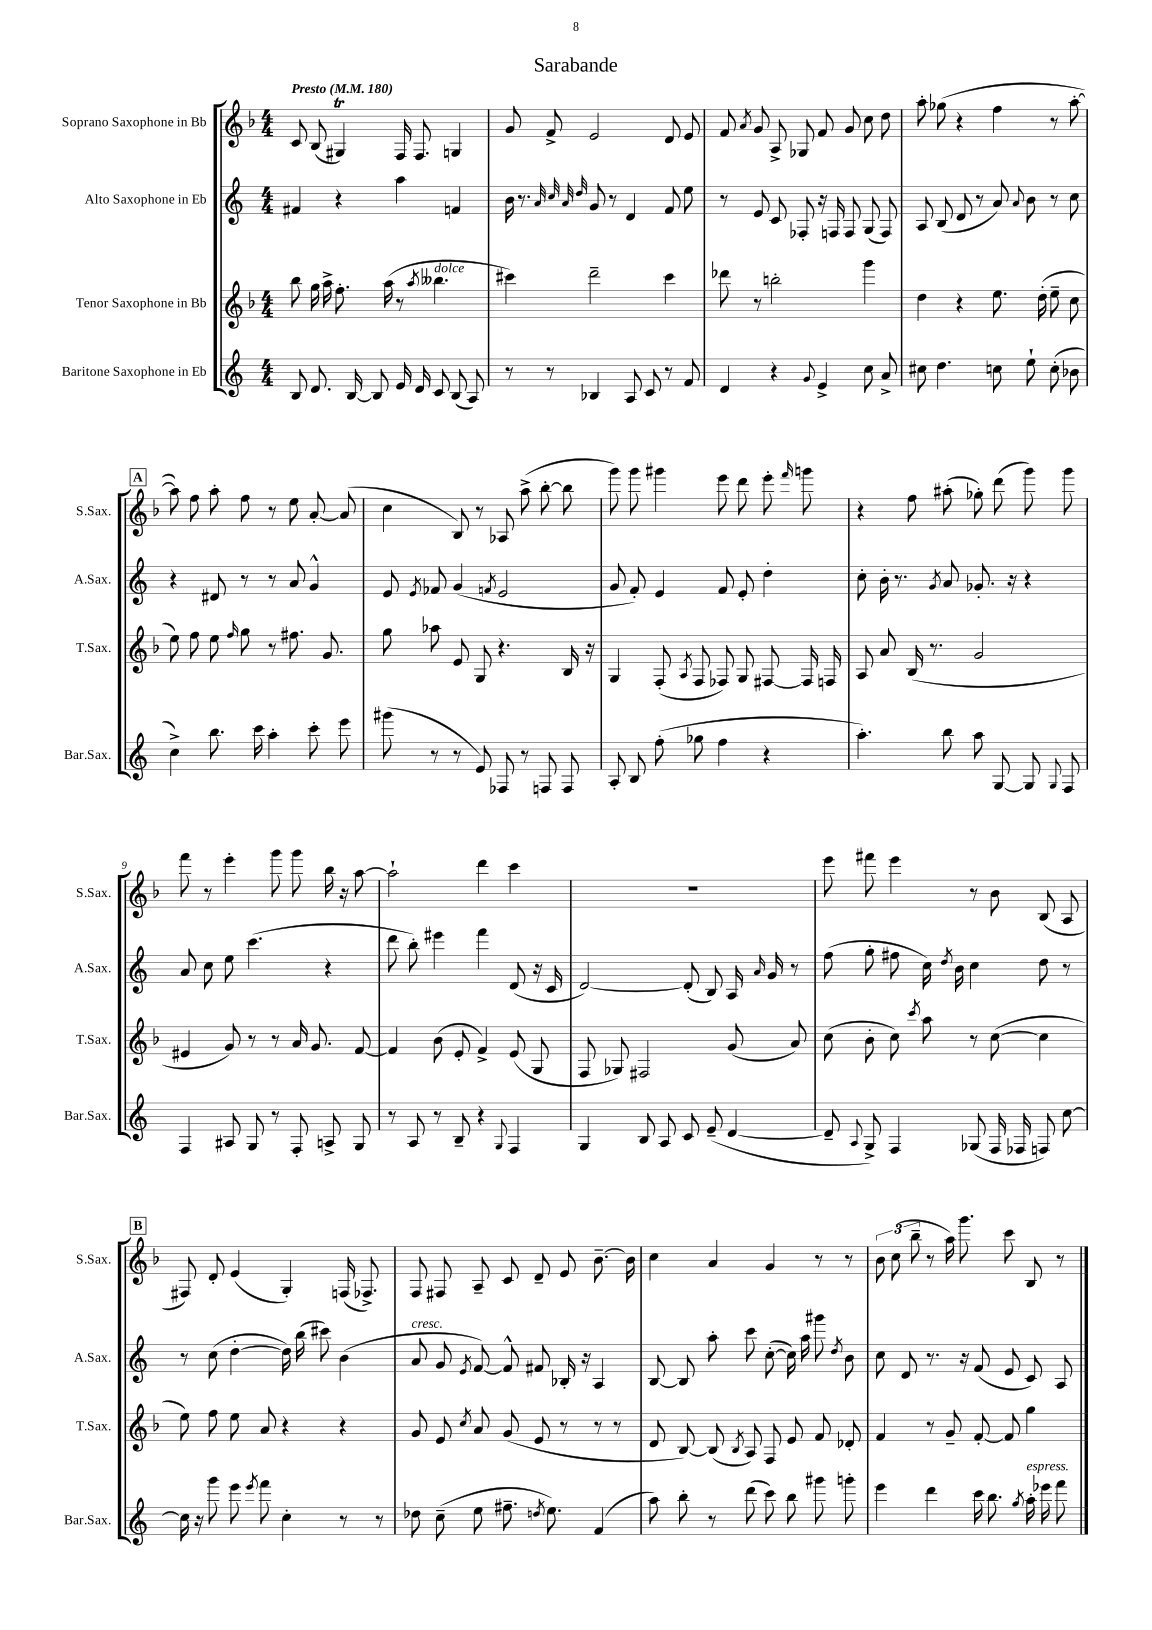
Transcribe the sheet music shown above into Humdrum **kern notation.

**kern	**kern	**kern	**kern
*part4	*part3	*part2	*part1
*staff4	*staff3	*staff2	*staff1
*I"Baritone Saxophone in Eb	*I"Tenor Saxophone in Bb	*I"Alto Saxophone in Eb	*I"Soprano Saxophone in Bb
*I'Bar.Sax.	*I'T.Sax.	*I'A.Sax.	*I'S.Sax.
*clefG2	*clefG2	*clefG2	*clefG2
*k[]	*k[b-]	*k[]	*k[b-]
*M4/4	*M4/4	*M4/4	*M4/4
*MM180	*MM180	*MM180	*MM180
=1	=1	=1	=1
!	!	!	!LO:TX:a:B:t=Presto
8B/	8bb-\	4f#X/	8c/
8.d/	16gg\	.	(8B-/
.	16aa^\	.	.
.	8.ff'\	4r	4G#Xt/)
[16B/	.	.	.
8B/]	.	.	.
.	(16aa\	.	.
16e/	8r	4aa\	16F/
16d/	.	.	8.F/
.	8qaa/	.	.
!	!LO:TX:a:i:t=dolce	!	!
8c/	4.bb--X\	.	.
(8B/	.	4fn/	4Gn/
8A/)	.	.	.
=2	=2	=2	=2
8r	4ccc#X\)	16b\	8g/
.	.	8.r	.
8r	.	.	8f^/
.	.	32qqa/	.
.	.	32qqcc/	.
.	.	32qqa/	.
.	.	32qqdd/	.
4B-X/	2ddd~\	8g/	2e/
.	.	8r	.
8A/	.	4d/	.
8c/	.	.	.
8r	4ccc#\	8f/	8d/
8f/	.	8ee\	8e/
=3	=3	=3	=3
4d/	8ddd-X\	8r	8f/
.	.	.	8qa/
.	8r	8e/	8g/
4r	2bbn'\	8c/	8A^/
.	.	8F-X'/	8G-X/
8qqg/	.	.	.
4e^/	.	16r	8f/
.	.	16Fn/	.
.	.	8F/	8g/
8cc\	4ggg\	(8G/	8cc\
8a^/	.	8F/)	8dd\
=4	=4	=4	=4
8cc#X\	4dd\	8A/	8aa'\
4.dd\	.	(8B/	(8gg-X\
.	4r	8d/	4r
.	.	8r	.
8ccn\	8.ee\	8a/)	4ff\
.	.	8qqa/	.
8ee`\	.	8b\	.
.	(16dd'\	.	.
(8cc'\	8ee~\	8r	8r
8b-X\	8cc\	8cc\	[8aa'\
!!LO:LB:g=z
!!LO:REH:place=s1:t=A
=5	=5	=5	=5
4cc^\)	8ee\)	4r	8aa\])
.	8ff\	.	8ff\
8.bb\	8ee\	8d#X/	8aa'\
.	16qqff/	.	.
.	8gg\	8r	8ff\
16ccc\	.	.	.
4aa'\	8r	8r	8r
.	8.ff#X\	8a/	8ee\
8ccc'\	.	4g^^/	[8a'/
.	8.g/	.	.
8eee\	.	.	(8a/]
=6	=6	=6	=6
(8ggg#X\	8gg\	8e/	4cc\
.	.	8qe/	.
8r	8aa-X\	8f-X/	.
8r	8e/	(4g/	8B-/)
8e/)	8G/	.	8r
.	.	8qfn/	.
8F-X/	4.r	2e/	8A-X/
8r	.	.	(8aa^\
8Fn/	.	.	[8bb-'\
8F/	16B-/	.	8bb-\]
.	16r	.	.
=7	=7	=7	=7
8A'/	4G/	8g/	8ggg\)
8B/	.	8f'/)	8ggg\
(8ff'\	(8F'/	4e/	4ggg#X\
.	8qA/	.	.
8gg-X\	8F/	.	.
4ff\	8F-X/)	8f/	8eee\
.	8G/	8e'/	8ddd\
4r	[8F#X/	4dd'\	8eee'\
.	.	.	16qqfff/
.	16F#/]	.	8gggn\
.	16Fn/	.	.
=8	=8	=8	=8
4.aa'\)	8A/	8cc'\	4r
.	8a/	16b'\	.
.	.	8.r	.
.	(16B-/	.	8ff\
.	8.r	.	.
.	.	8qg/	.
8bb\	.	8a/	(8aa#X'\
8aa\	2g/	8.g-X'/	8gg-X'\)
[8G/	.	.	(8ddd\
.	.	16r	.
8G/]	.	4r	8ggg\)
8qqG/	.	.	.
8F/	.	.	8ggg\
!!LO:LB:g=z
=9	=9	=9	=9
4F/	4e#X/	8a/	8fff\
.	.	8cc\	8r
8A#X/	8g/)	8ee\	4eee'\
8G/	8r	(4.ccc\	.
8r	8r	.	8ggg\
8F'/	16a/	.	8ggg\
.	8.g/	.	.
8An^/	.	4r	16bb-\
.	.	.	16r
8G/	[8f/	.	[8aa\
=10	=10	=10	=10
8r	4f/]	8ddd\	2aa`\]
8A/	.	8bb'\)	.
8r	(8b-\	4eee#X\	.
8B~/	8e'/	.	.
4r	4f^/)	4fff\	4ddd\
8qqG/	.	.	.
4F/	(8e/	(8d/	4ccc\
.	8G/	16r	.
.	.	16c/	.
=11	=11	=11	=11
4G/	8F/	[2d/)	1r
.	8G-X/)	.	.
8B/	2F#X/	.	.
8A/	.	.	.
8c/	.	(8d'/]	.
(8e~/	.	8B/)	.
[4d/	(8g/	16A/	.
.	.	16qqa/	.
.	.	16g/	.
.	8a/)	8r	.
=12	=12	=12	=12
8d~/]	(8cc\	(8ff\	8eee\
8qqA/	.	.	.
8G^/)	8b-'\	8gg'\	8fff#X\
4F/	8cc\)	8ff#X\	4eee\
.	8qccc/	.	.
.	8aa\	16cc\)	.
.	.	8qdd/	.
.	.	16b\	.
(8G-X/	8r	4cc\	8r
16F/	([8cc\	.	8b-\
16F-X/	.	.	.
8Fn/)	4cc\]	8dd\	(8B-/
[8cc\	.	8r	8A/
!!LO:LB:g=z
!!LO:REH:place=s1:t=B
=13	=13	=13	=13
16cc\]	8ee\)	8r	8F#X/)
16r	.	.	.
8ggg\	8ff\	(8cc\	8d'/
8eee\	8ee\	[4dd'\	(4e/
8qeee/	.	.	.
8fff\	8a/	.	.
4cc'\	4r	16dd\])	4G'/)
.	.	(16bb\	.
.	.	8ccc#X\)	.
8r	4r	(4b\	(16Fn/
.	.	.	8.F-X^/)
8r	.	.	.
=14	=14	=14	=14
!	!	!LO:TX:a:i:t=cresc.	!
8dd-X\	8g/	8a/	8F/
(8cc~\	8e/	8g/	8F#X/
.	8qcc/	8qe/	.
8ee\	8a/	[8f/)	8A~/
8.ff#X~\	(8g/	8f^^/]	8c/
.	8e/	8f#X/	8d~/
8qddn/	.	.	.
8.ee\)	.	.	.
.	8r	16B-X'/	8e/
.	.	16r	.
(4f/	8r	4A/	[8.b-~\
.	8r	.	.
.	.	.	16b-\]
=15	=15	=15	=15
8aa\)	8d/	[8B/	4cc\
8bb'\	[8B-/)	8B/]	.
8r	(8B-/]	8aa'\	4a/
.	8qB-/	.	.
(8ddd\	8A/)	8ccc\	.
8ccc\)	8F/	([8cc'\	4g/
8bb\	8e/	16cc\])	.
.	.	16aa\	.
8ggg#X\	8f/	8ggg#X\	8r
.	.	8qdd/	.
8gggn'\	8d-X'/	8b\	8r
=16	=16	=16	=16
4eee\	4f/	8cc\	12b-\
.	.	.	(12cc\
.	.	8d/	.
.	.	.	12bb-~\
4ddd\	8r	8.r	8r
.	8g~/	.	16aa\)
.	.	16r	8.ggg\
16ccc\	[8f'/	(8f/	.
8.bb\	.	.	.
.	8f/]	8e/	8ccc\
8qgg/	.	.	.
!LO:TX:a:i:t=espress.	!	!	!
16aa'\	4gg\	8c/)	8B-/
16eee-X\	.	.	.
8fff\	.	8A/	8r
==	==	==	==
*-	*-	*-	*-
